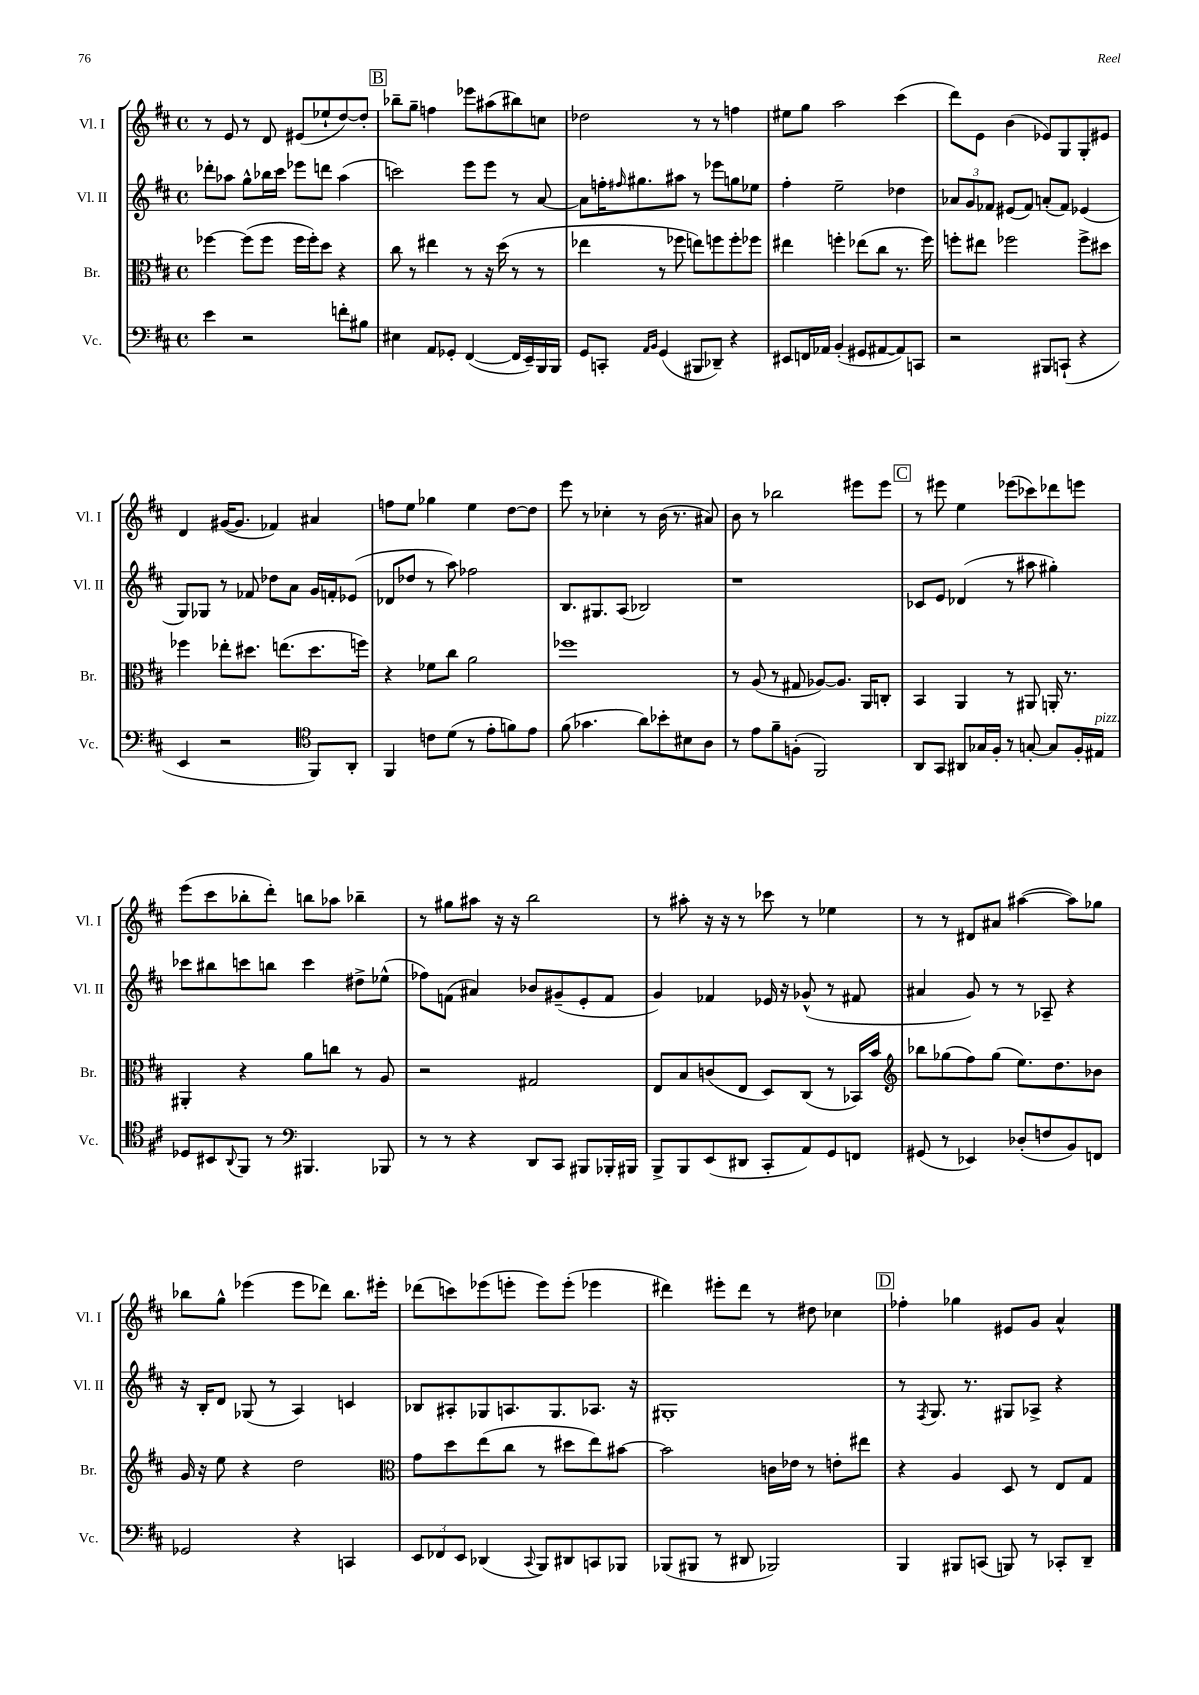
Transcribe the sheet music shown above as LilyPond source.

<<
\new StaffGroup <<
\new Staff = "s0" \with { instrumentName = "Vl. I" shortInstrumentName = "Vl. I" } {
    \clef treble \key d \major \defaultTimeSignature \time 4/4
    r8 e'8 r8 d'8 eis'8( ees''8-! d''8~) d''8-. |
    \mark \markup { \box "B" } bes''8-- g''8-- f''4 ees'''8 ais''8( bis''8) c''8 |
    des''2 r8 r8 f''4 |
    eis''8 g''8 a''2 cis'''4( |
    d'''8) e'8 b'4( ees'8) g8 g8-. eis'8 |
    d'4 gis'16~( gis'8. fes'4) ais'4 |
    f''8 e''8 ges''4 e''4 d''8~ d''8 |
    e'''8 r8 ces''4-. r8 b'16( r8. ais'8) |
    b'8 r8 bes''2 eis'''8 eis'''8 |
    \mark \markup { \box "C" } r8 eis'''8 e''4 ees'''8( ces'''8) des'''8 e'''8 |
    e'''8( cis'''8 bes''8-. d'''8-.) b''8 aes''8 bes''4-- |
    r8 gis''8 ais''8 r16 r16 b''2 |
    r8 ais''8-. r16 r16 r8 ces'''8 r8 ees''4 |
    r8 r8 dis'8 ais'8 ais''4~( ais''8) ges''8 |
    bes''8 g''8-^ ees'''4( ees'''8 des'''8) bes''8. eis'''16-. |
    des'''8( c'''8) ees'''8( e'''8-. e'''8) e'''8-.( ees'''4 |
    dis'''4) eis'''8-. dis'''8 r8 dis''8 ces''4 |
    \mark \markup { \box "D" } fes''4-. ges''4 eis'8 g'8 a'4-^ \bar "|." |
}
\new Staff = "s1" \with { instrumentName = "Vl. II" shortInstrumentName = "Vl. II" } {
    \clef treble \key d \major \defaultTimeSignature \time 4/4
    des'''8-. aes''8 g''8-^ bes''16 cis'''16 ees'''8 d'''8 aes''4( |
    \mark \markup { \box "B" } c'''2) e'''8 e'''8 r8 a'8~ |
    a'8 f''16-. \grace { fis''16 } gis''8. ais''8 r8 ees'''8 g''8 ees''8 |
    fis''4-. e''2-- des''4 |
    \tuplet 3/2 { aes'8 g'8 fes'8 } eis'8( fes'8) a'8-.( fes'8) ees'4( |
    g8) ges8 r8 fes'8 des''8 a'8 g'16 f'16-. ees'8( |
    des'8 des''8 r8 a''8) fes''2 |
    b8. gis8. a8( bes2) |
    r1 |
    \mark \markup { \box "C" } ces'8 e'8 des'4( r8 ais''8 gis''4-.) |
    ces'''8 bis''8 c'''8 b''8 c'''4 dis''8-> ees''8-^( |
    fes''8) f'8( ais'4) bes'8 gis'8--( e'8-. f'8 |
    g'4) fes'4 ees'16 r16 ges'8-^( r8 fis'8 |
    ais'4 g'8) r8 r8 aes8-- r4 |
    r16 b16-. d'8 ges8( r8 a4) c'4 |
    bes8 ais8-. ges8 a8. ges8. aes8. r16 |
    gis1-. |
    \mark \markup { \box "D" } r8 \acciaccatura { fis8 } g8. r8. gis8 aes8-> r4 \bar "|." |
}
\new Staff = "s2" \with { instrumentName = "Br." shortInstrumentName = "Br." } {
    \clef alto \key d \major \defaultTimeSignature \time 4/4
    fes''4~ fes''8( fes''8 fes''16 fes''16-.) d''8 r4 |
    \mark \markup { \box "B" } cis''8 r8 eis''4 r8 r16 d''16( r8 r8 |
    ees''4 r8 fes''8 e''8) f''8 f''8-. fes''8 |
    eis''4 f''4-. ees''8( cis''8 r8. f''16) |
    f''8-. eis''8 fes''2 fes''8-> dis''8 |
    fes''4 ees''8-. dis''8. e''8.( dis''8. f''16) |
    r4 fes'8 cis''8 a'2 |
    fes''1 |
    r8 a8( r8 gis8 aes8~) aes8. a,16 c8-. |
    \mark \markup { \box "C" } b,4 a,4 r8 ais,8 a,16-. r8. |
    ais,4-. r4 a'8 c''8 r8 a8 |
    r2 gis2 |
    e8 b8 c'8( e8 d8) cis8( r8 bes,16) b'16 |
    \clef treble bes''8 ges''8( fis''8) ges''8( e''8.) d''8. bes'8 |
    g'16 r16 e''8 r4 d''2 |
    \clef alto g'8 d''8 e''8( cis''8 r8 dis''8 e''8) bis'8~ |
    bis'2 c'16 ees'16 r8 e'8-. eis''8 |
    \mark \markup { \box "D" } r4 a4 d8 r8 e8 g8 \bar "|." |
}
\new Staff = "s3" \with { instrumentName = "Vc." shortInstrumentName = "Vc." } {
    \clef bass \key d \major \defaultTimeSignature \time 4/4
    e'4 r2 f'8-. bis8 |
    \mark \markup { \box "B" } eis4 a,8 ges,8-. fis,4~( fis,16 e,16--) b,,16 b,,16 |
    g,8 c,8-. \grace { a,16 b,16 } g,4( bis,,8 des,8--) r4 |
    eis,8 f,16 aes,16 b,4-.( gis,8 ais,8~ ais,8) c,8 |
    r2 bis,,8 c,8-!( r4 |
    e,4 r2 \clef tenor fis,8) a,8-. |
    fis,4 c'8 d'8( r8 e'8-. f'8) e'8 |
    fis'8( ges'4. a'8) bes'8-. bis8 a8 |
    r8 e'8 fis'8-- f8-.( fis,2) |
    \mark \markup { \box "C" } a,8 g,8 ais,8 ges16 fis16-. r8 g8~-. g8 fis16-. eis16^\markup { \italic "pizz." } |
    des8 bis,8 \appoggiatura { a,8 } fis,8 r8 \clef bass bis,,4. bes,,8 |
    r8 r8 r4 d,8 cis,8 bis,,8 bes,,16-. bis,,16 |
    b,,8-> b,,8 e,8( dis,8 cis,8-. a,8) g,8 f,8 |
    gis,8( r8 ees,4) des8-.( f8 b,8) f,8 |
    ges,2 r4 c,4 |
    \tuplet 3/2 { e,8 fes,8 e,8 } des,4( \appoggiatura { cis,8 } b,,8) dis,8 c,8 bes,,8 |
    bes,,8( bis,,8 r8 dis,8 bes,,2) |
    \mark \markup { \box "D" } b,,4 bis,,8 c,8( b,,8) r8 ces,8-. d,8-- \bar "|." |
}
>>
>>
\layout { \context { \Score \remove "Bar_number_engraver" } }
